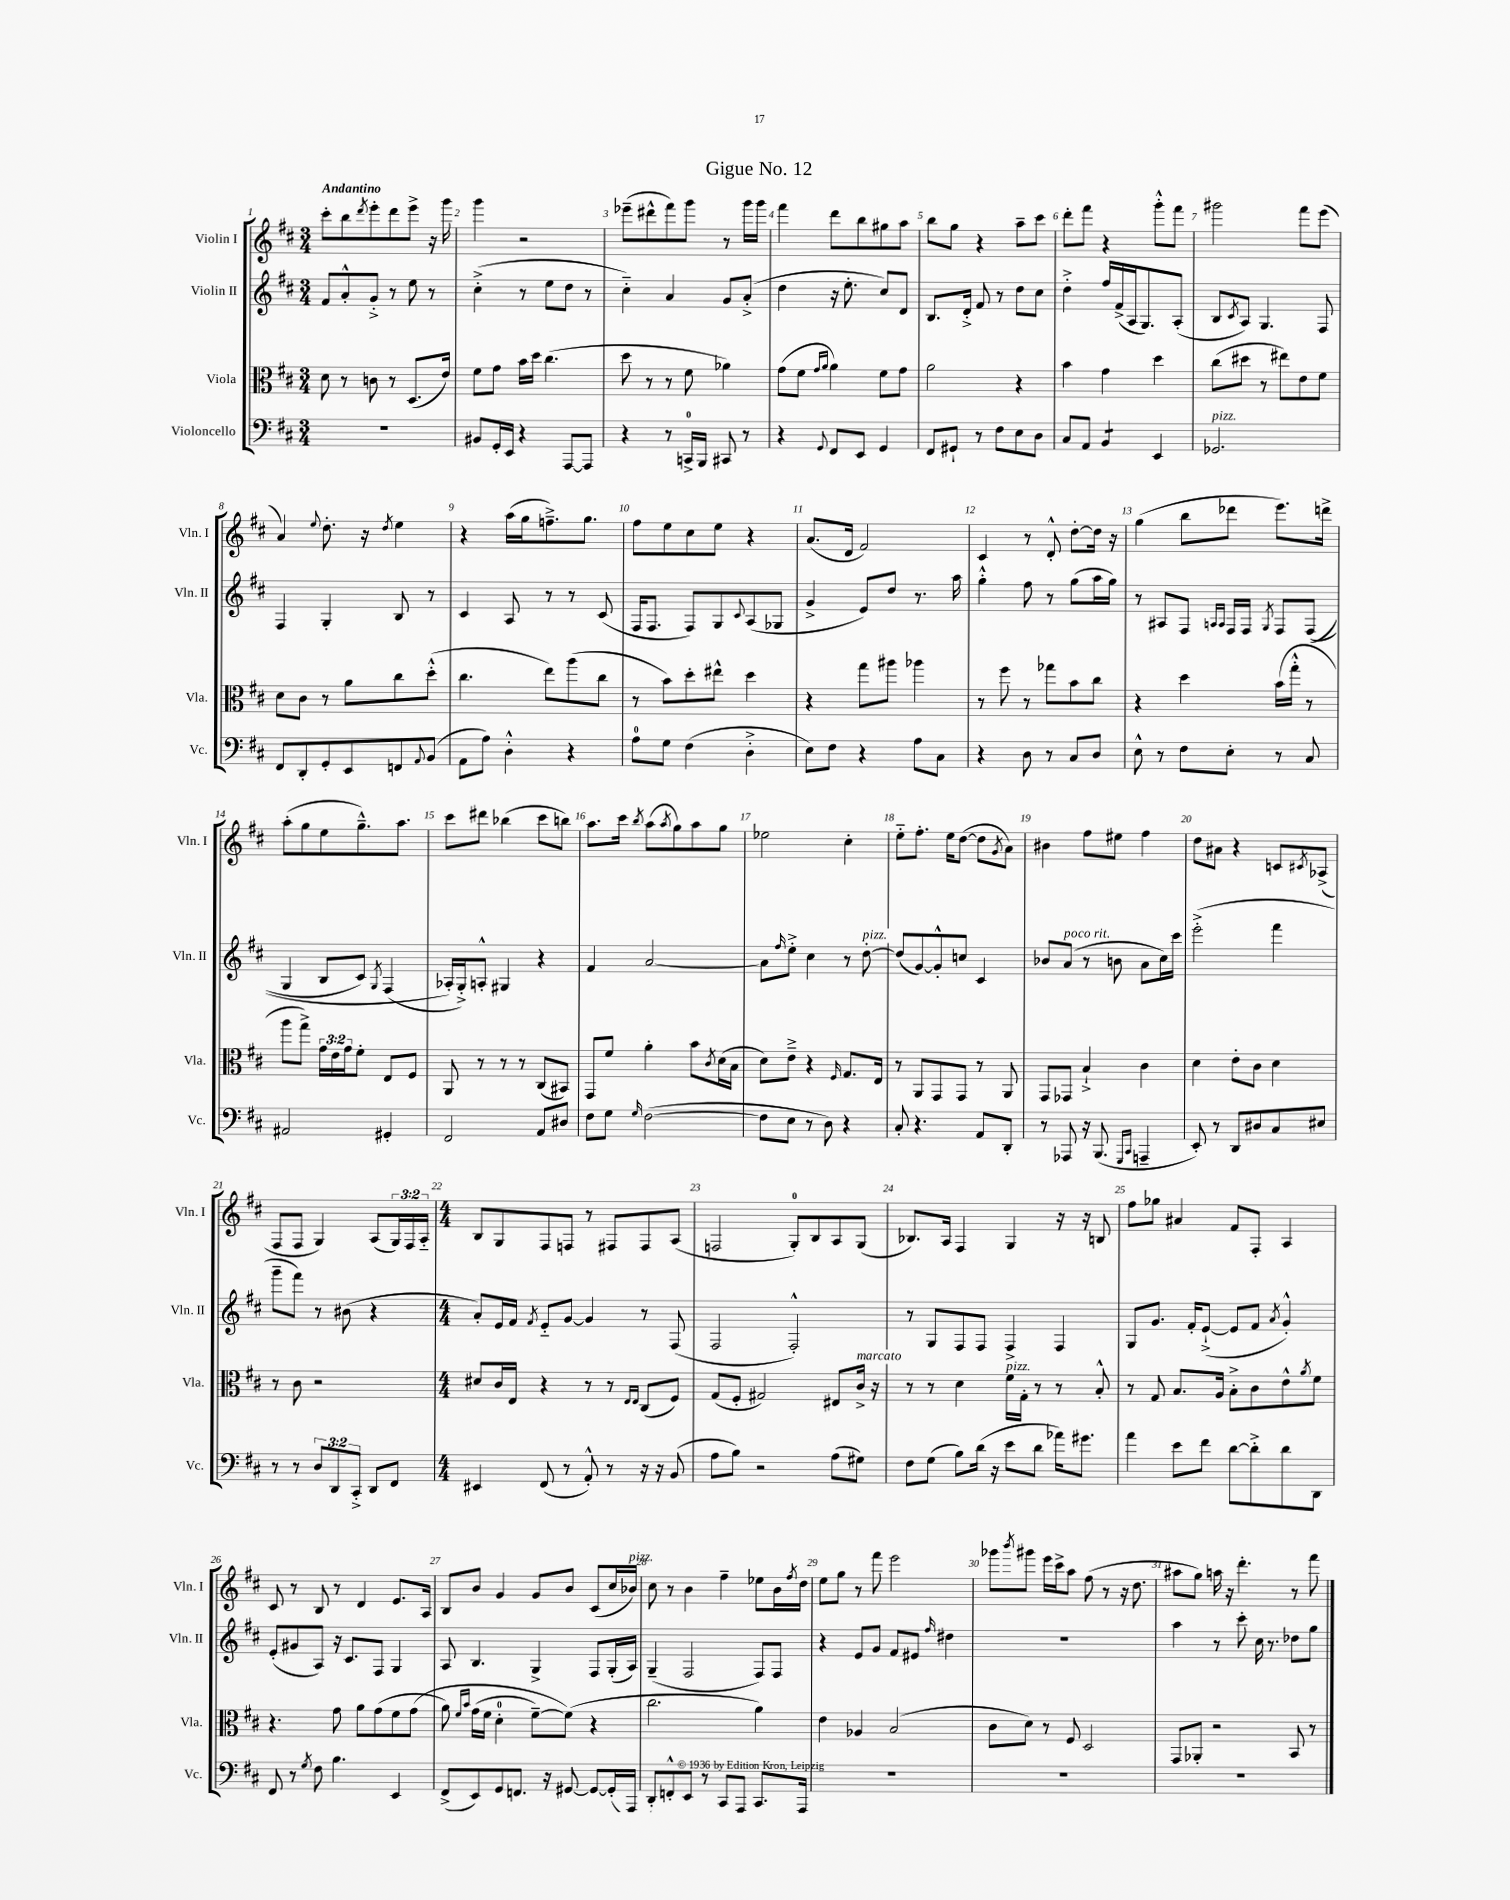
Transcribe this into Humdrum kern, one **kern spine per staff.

**kern	**kern	**kern	**kern
*staff4	*staff3	*staff2	*staff1
*clefF4	*clefC3	*clefG2	*clefG2
*k[f#c#]	*k[f#c#]	*k[f#c#]	*k[f#c#]
*M3/4	*M3/4	*M3/4	*M3/4
2.r	8d	8f#	8ccc#'
.	8r	8a'^^	8bb
.	.	.	8qddd
.	8c	8g'^	8eee'
.	8r	8r	8ddd
.	(8.D	8ee	8eee^
.	.	8r	16r
.	16e)	.	16ggg
=	=	=	=
8BB#	8f#	(4cc#'^	4ggg
16GG'	8g	.	.
16EE	.	.	.
4r	16b	8r	2r
.	16dd	.	.
.	(4.cc#	8ee	.
[8AAA	.	8dd	.
8AAA]	.	8r	.
=	=	=	=
4r	8dd	4cc#'~)	(8eee-~
.	8r	.	8ddd#^^
8r	8r	4a	8fff#)
16CC^	8f#	.	8ggg
16BBB	.	.	.
8CC#	4a-)	8g	8r
8r	.	(8a'^	16ggg
.	.	.	16ggg
=	=	=	=
4r	(8g	4dd	4fff#
.	8f#	.	.
.	16qqg	.	.
8qqGG	16qqa	.	.
8FF#	4a)	16r	8ddd
.	.	8.ee'	.
8EE	.	.	8bb
4GG	8f#	8cc#)	8gg#
.	8g	8d	8aa
=	=	=	=
8FF#	2a	8.B	8bb
8GG#`	.	.	8gg
.	.	16d'^	.
8r	.	8f#	4r
8F#	.	8r	.
8E	4r	8dd	8aa~
8D	.	8cc#	8ccc#
=	=	=	=
8C#	4b	4dd'^	8ddd'
8AA	.	.	8fff#
4BB	4g	16ff#	4r
.	.	(16f#^	.
.	.	16A	.
.	.	8.G)	.
4EE	4dd	.	8ggg'^^
.	.	(8A'	8fff#
=	=	=	=
2.GG-	(8cc#	8B	2ggg#
.	.	8qc#	.
.	8dd#	8A)	.
.	8r	4.G	.
.	8ee#)	.	.
.	8e	.	8fff#
.	8f#	8F#	(8eee
=	=	=	=
8FF#	8d	4F#	4a)
8DD'	8c#	.	.
.	.	.	8qqee
8GG'	8r	4G'	8.dd'
8EE	8a	.	.
.	.	.	16r
.	.	.	8qdd
8FF	8cc#	8B	4ee
8qqAA	.	.	.
(8BB	(8dd'^^	8r	.
=	=	=	=
8AA	4.cc#	4c#	4r
8A)	.	.	.
4D'^^	.	8A	(16aa
.	.	.	16gg
.	8ee)	8r	8.ff~^)
4r	(8aa	8r	.
.	.	.	8.gg
.	8cc#	(8c#	.
=	=	=	=
8A	8r	16F#	8ff#
.	.	8.F#	.
8G	8b)	.	8ee
(4F#	8dd'	8F#)	8cc#
.	8ee#^^	8G	8ee
.	.	8qqc#	.
4D'^	4dd	(8A	4r
.	.	8G-	.
=	=	=	=
8E)	4r	4g^	(8.a
8F#	.	.	.
.	.	.	16d
4r	8gg	8e)	2f#)
.	8aa#	8dd	.
8A	4aa-	8.r	.
8C#	.	.	.
.	.	16aa	.
=	=	=	=
4r	8r	4gg'^^	4c#
.	8ff#	.	.
8D	8r	8ff#	8r
8r	8gg-	8r	8d'^^
8C#	8b	(8gg	[8dd'
8D	8cc#	16aa	16dd]
.	.	16gg)	16r
=	=	=	=
8E^^	4r	8r	(4gg
8r	.	8A#	.
8F#	4dd	8F#	8bb
.	.	16qqA	.
.	.	16qqA	.
8E'	.	16F#	8ddd-
.	.	16F#	.
.	.	8qG	.
8r	(16b	8F#	8.eee)
.	16gg'^^	.	.
8C#	8r	&((8F#	.
.	.	.	16ddd^
=	=	=	=
2AA#	8aa	4G	(8aa'
.	8gg^)	.	8gg
.	24g	8B	8ee
.	24e	.	.
.	24g	.	.
.	8f#'	8c#)	8.gg~^^)
.	.	8qG	.
4GG#'	8E	(4F#	.
.	.	.	8.aa
.	8F#	.	.
=	=	=	=
2FF#	8AA	16A-'&)	8ccc#
.	.	16G'^)	.
.	8r	8A'^^	8ddd#
.	8r	4G#	(4bb-
.	8r	.	.
8AA	(8C#	4r	8ccc#
8D#	8BB#)	.	8bb)
=	=	=	=
8F#	8GG	4f#	8.aa
8G	8f#	.	.
.	.	.	16ccc#
16qqG	.	.	8qbb
([2F#	4a'	[2a	(8aa
.	.	.	8qaa
.	.	.	8gg)
.	8b	.	8aa
.	8qc#	.	.
.	(16d	.	8gg
.	16B	.	.
=	=	=	=
8F#]	8d)	8a]	2ee-
.	.	16qqff#	.
8E	8e~^	8ee'^	.
8r	4r	4cc#	.
8D)	.	.	.
.	16qqF#	.	.
4r	8.G	8r	4cc#'
.	.	[8dd'	.
.	16E	.	.
=	=	=	=
8C#'	8r	(8dd]	8ee'~
4.r	8AA	[8g)	8.ff#'
.	8GG	8g'^^]	.
.	.	.	16ee
.	8GG	8cc	([8dd
8AA	8r	4c#	8dd]
.	.	.	8qg
8DD'	8AA	.	8a)
=	=	=	=
8r	8GG	8b-	4b#
8AAA-	8GG-	(8a	.
16r	4B`^	8r	8ff#
(8.BBB	.	.	.
.	.	8b	8ee#
16qqGGG	.	.	.
16qqCC#	.	.	.
4AAA~	4c#	8a	4ff#
.	.	16cc#)	.
.	.	16ccc#	.
=	=	=	=
8EE')	4d	(2eee'^	8dd
8r	.	.	8a#
8DD	8e'	.	4r
8D#	8c#	.	.
8C#	4d	4fff#	8c
.	.	.	8qc#
8E#	.	.	(8A-^
=	=	=	=
8r	8r	8ggg~	8F#
8r	8c#	8fff#)	8F#
12D	2r	8r	4G)
12DD	.	.	.
.	.	(8b#	.
12CC#'^	.	.	.
8DD	.	4r	(8A
8FF#	.	.	24G)
.	.	.	24F#
.	.	.	24A'~
=	=	=	=
*M4/4	*M4/4	*M4/4	*M4/4
4EE#	8d#	8a')	8B
.	16c#	16e	8G
.	16E	16f#	.
.	.	8qf#	.
(8FF#	4r	8e'~	8F#
8r	.	[8g	8F
8AA'^^)	8r	4g]	8r
8r	8r	.	8F#
.	16qqE	.	.
.	16qqE	.	.
16r	(8C#	8r	8F#
16r	.	.	.
(8BB	8F#)	(8F#	(8A
=	=	=	=
8A	(8G	2F#	2F
8B)	8F#'	.	.
2r	2G#)	.	.
.	.	2F#'^^)	8G')
.	.	.	8B
(8A	8E#	.	8A
8G#)	16c#^	.	(8G
.	16r	.	.
=	=	=	=
8F#	8r	8r	8.B-)
(8G	8r	8G	.
.	.	.	16A
8B)	4d	8F#	4F#
(16d	.	8F#	.
16r	.	.	.
8e	16f#	4F#^	4G
.	16G'	.	.
8d	8r	.	.
16a-)	8r	4F#	16r
8.g#	.	.	16r
.	8B'^^	.	8B
=	=	=	=
4a	8r	8G	8ff#
.	8G	8.g	8gg-
8e	8.B	.	4a#
.	.	16f#'	.
8f#	.	([8e`^	.
.	16A	.	.
[8d	8B'^	8e]	8f#
8d'^]	8c#	8f#	8F#'
.	.	8qa	.
8d	8e^^	4g'^^)	4A
.	8qa	.	.
8DD	8f#	.	.
=	=	=	=
8FF#	4.r	(8e'	8c#
8r	.	8g#	8r
8qG	.	.	.
8F#	.	8A)	8B
4.B	8g	16r	8r
.	.	8.c#	.
.	8a	.	4d
.	(8g	8F#	.
4EE	8f#	4G	8.e
.	&(8g	.	.
.	.	.	16A
=	=	=	=
(8FF#^	8a)	8A	8B
.	16qqf#	.	.
.	16qqb	.	.
8EE)	(16g	4.B	8b
.	16f#	.	.
8GG	4d'	.	4g
8.FF	.	.	.
.	[8f#~)	4G^	8g
16r	.	.	.
[8GG#	(8f#]&)	.	8b
8GG#_	4r	8F#	(8c#
(16GG#']	.	(16G'	16cc#
16AAA	.	16A)	16b-)
=	=	=	=
8DD')	2.cc#	(4G~	8cc#
8FF'^^	.	.	8r
8EE	.	2F#	4b
8r	.	.	.
8CC#	.	.	4ff#~
8AAA'^	.	.	.
8.CC#	4a)	8F#)	8ee-
.	.	8F#	16b
.	.	.	8qff#
16AAA	.	.	16dd
=	=	=	=
1r	4e	4r	8ee
.	.	.	8gg
.	4A-	8e	8r
.	.	8g	8fff#
.	(2B	8f#	2eee
.	.	8e#	.
.	.	16qqff#	.
.	.	4dd#	.
=	=	=	=
1r	8c#	1r	8ggg-
.	.	.	8qbbb
.	8d)	.	8ggg#
.	8r	.	16eee
.	.	.	16ccc#^
.	8F#	.	8aa
.	2D	.	(8ff#
.	.	.	8r
.	.	.	16r
.	.	.	8.dd
=	=	=	=
1r	8GG	4aa	8aa#
.	8AA-'	.	8gg)
.	2r	8r	16aa
.	.	.	16r
.	.	8ccc#'	4.ddd'
.	.	16cc#	.
.	.	8.r	.
.	8BB	8dd-	8r
.	8r	8gg	8fff#
==	==	==	==
*-	*-	*-	*-
